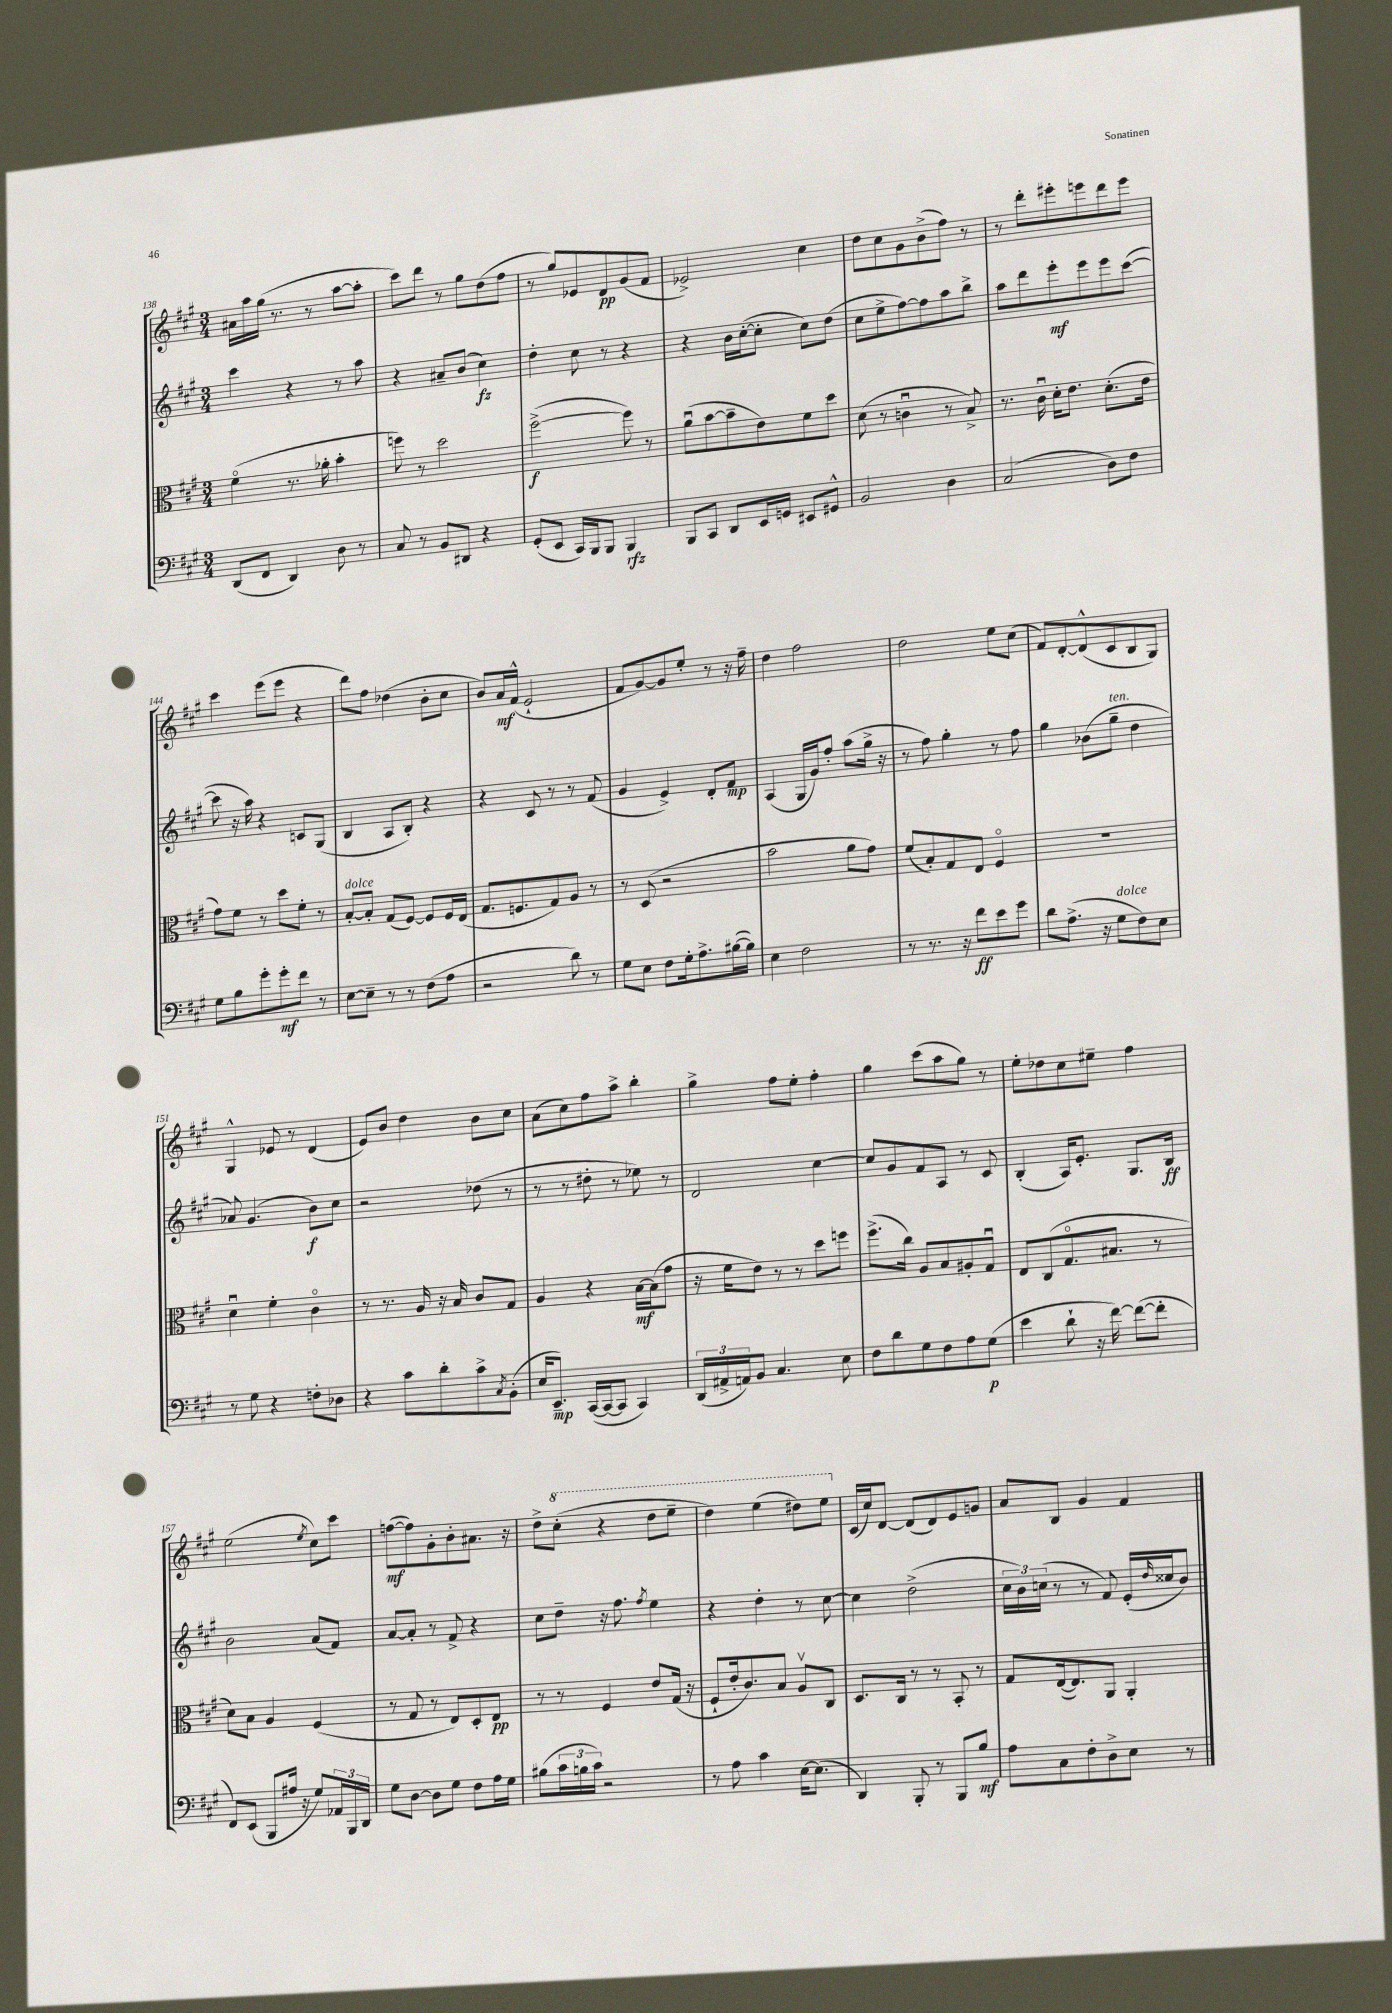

**kern	**kern	**kern	**kern
*staff4	*staff3	*staff2	*staff1
*clefF4	*clefC3	*clefG2	*clefG2
*k[f#c#g#]	*k[f#c#g#]	*k[f#c#g#]	*k[f#c#g#]
*M3/4	*M3/4	*M3/4	*M3/4
(8DD	(4f#o	4ccc#	16a#
.	.	.	16aa
8FF#	.	.	(16gg#
.	.	.	8.r
4DD)	8.r	4r	.
.	.	.	8r
.	16a-'	.	.
8D	4b'	8r	[8aa
8r	.	8aa	8aa']
=	=	=	=
8C#	8ff)	4r	8ccc#)
8r	8r	.	8ddd
8BB	2dd	8a#~	8r
8DD#	.	(8b	8gg#
4r	.	4cc#)	(8dd
.	.	.	8ff#
=	=	=	=
(8GG#'	([2ff#^	4dd'	8r
8EE	.	.	8gg#)
16CC#)	.	8cc#	8e-
16BBB	.	.	.
8BBB	.	8r	8d
4BBB	8ff#])	4r	(8g#
.	8r	.	8f#
=	=	=	=
8BBB	(8au	4r	2e-^)
8CC#	[8b	.	.
8DD	8b~]	16b	.
.	.	([16cc#'	.
16EE	8e)	8cc#']	.
16GG	.	.	.
8EE#	8f#	8cc#)	4cc#
8GG#^^	8dd	(8dd	.
=	=	=	=
2BB	(8d	8cc#	8dd
.	8r	8ee^	8cc#
.	4cu	[8ff#)	8g#
.	.	8ff#]	(8b^
4D	8r	8aa	8ff#)
.	8B^)	8bb^	8r
=	=	=	=
(2C#	8.r	8aa	8r
.	.	8ddd	8ddd'
.	16c#u	.	.
.	16d'	8eee'	8eee#'
.	8.e	.	.
.	.	8eee	8eee
8D)	(8.d'	8eee	8ddd
8F#	.	([8ccc#	8eee
.	16e	.	.
=	=	=	=
8G#	8g#)	8ccc#]	4ccc#
8B	8f#	16r	.
.	.	16aa)	.
8g#'	8r	4r	(8eee
8g#'	8dd	.	8eee
8f#	8f#'	8c	4r
8r	8r	(8G#	.
=	=	=	=
[8E	[8B'	4B	8ddd)
8E~]	8B']	.	8ff#
8r	(8G#	8A	(4dd-
8r	[8F#)	8B')	.
(8F#	8F#]	4r	8b'
8A	16F#	.	8cc#
.	(16E	.	.
=	=	=	=
2r	8.G#	4r	8b)
.	.	.	16a
.	8.F	.	(16f#^^
.	.	8c#	2e`
.	8G#)	8r	.
8d)	8A	8r	.
8r	8r	(8f#	.
=	=	=	=
8G#	8r	4g#	8f#
8E	(8D	.	[8g#)
8F#	2r	4e^)	8g#]
16G#'	.	.	8ee'
8.A^	.	.	.
.	.	8d'	8r
([16B#	.	8f#	16r
16B#])	.	.	16ff#~
=	=	=	=
4E	2b	(4A	4dd
2F#	.	16G#	2ff#
.	.	16g#)	.
.	.	8ff#'	.
.	8a	(8aa	.
.	8g#)	16gg#^	.
.	.	16r	.
=	=	=	=
8r	(8f#	8r	2dd
8.r	8B')	8ff#)	.
.	8G#	4gg#'	.
16r	.	.	.
8f#	8E	.	.
8e	4F#o	8r	8ee
8g#	.	8ff#	(8cc#
=	=	=	=
8d	2.r	4gg#	8f#)
(8.A^	.	.	[8d'
.	.	(8b-	(8d^^]
16r	.	.	.
8G#	.	8gg#~	8c#
8F#)	.	4dd	8B
8E	.	.	8G#)
=	=	=	=
8r	4du	8a-)	4G#^^
8G#	.	(4.g#	.
4r	4f#'	.	8e-
.	.	.	8r
8F'	4c#o	8b)	(4d
8D-	.	8cc#	.
=	=	=	=
4r	8r	2r	8e)
.	8.r	.	8b
8c#	.	.	4dd
.	16A	.	.
8d'	16r	.	.
.	16B	.	.
8c#^	8c#	(8dd-	8b
8qC#	.	.	.
(8BB'	8G#	8r	8cc#
=	=	=	=
16E	4A	8r	(8a
8.EE~)	.	.	.
.	.	8r	8cc#)
([16CC#	4r	8dd#'	8ff#
16CC#_	.	.	.
8CC#]	.	8r	8aa^
4CC#)	[16B	8ee-)	4bb'
.	(16B]	.	.
.	8g#	8r	.
=	=	=	=
(24DD	16r	2d	4gg#^
24AA#^	.	.	.
.	16f#	.	.
24AA)	.	.	.
8BB	8e)	.	.
4.C#	8r	.	8ff#
.	8r	.	8ee'
.	8dd	[4cc#	4ff#'
8E	8ff	.	.
=	=	=	=
8F#	(8.ff#^	8cc#]	4gg#
8d	.	8g#	.
.	16cc#)	.	.
8G#	8A	8f#	(8ccc#
8F#	8B	8A	8aa
8A	8A#'	8r	8gg#)
(8G#	8G#u	8c#	8r
=	=	=	=
4e	8E	(4B'	8ee'
.	(8C#	.	8dd-
8d`	8.G#o	16A)	8cc#
.	.	8.e'	.
16r	.	.	8ee#~
[16f#)	8.B#	.	.
(8f#_	.	8.G#	4ff#
8f#']	8r	.	.
.	.	16B	.
=	=	=	=
8FF#)	8d)	2b	(2ee
(8EE	8B	.	.
8BBB	4A	.	.
16A#	.	.	.
16r	.	.	.
.	.	.	8qee
8G#)	(4F#	(8a	8cc#)
24AA-	.	8f#)	8ccc#
24BBB	.	.	.
24DD	.	.	.
=	=	=	=
8G#	8r	[8a	([8ff
[8D	8G#	8a']	8ff])
8D]	8r	8r	8g#'
8G#	8E)	8f#^	8b'
8F#	8D'	4r	8.a#
16A	8E	.	.
16G#	.	.	16r
=	=	=	=
(8B#	8r	8cc#	8dd^
24c#	8r	8dd~	(8ccc#'
24B	.	.	.
24c#)	.	.	.
2r	4F#	16r	4r
.	.	8.ff#	.
.	.	8qff#	.
.	8e	4ee	8ddd
.	(16G#	.	8eee~
.	16r	.	.
=	=	=	=
8r	8F#`	4r	4ddd)
8A	16e'	.	.
.	8.c#)	.	.
4c#	.	4dd'	(4eee
.	8B	.	.
[16E	8Av	8r	8ddd#)
(8.E]	.	.	.
.	8C#	[8cc#	8eee
=	=	=	=
4DD)	8.D	4cc#]	(16c#
.	.	.	16cc#)
.	.	.	[8d
.	16C#	.	.
8BBB'	8r	(2dd^	(8d]
8r	8r	.	8d)
8BBB	8BB'	.	8e
8B	8r	.	8g
=	=	=	=
8A	8G#	24cc#	8a
.	.	24b)	.
.	.	(24cc	.
8C#	([16E	8r	8B
.	8.E])	.	.
8F#'	.	8r	4g#
8D^	8AA	8f#)	.
8E	4AA'	(16e'	4f#
.	.	16qqdd	.
.	.	16cc##	.
8r	.	8b)	.
==	==	==	==
*-	*-	*-	*-
